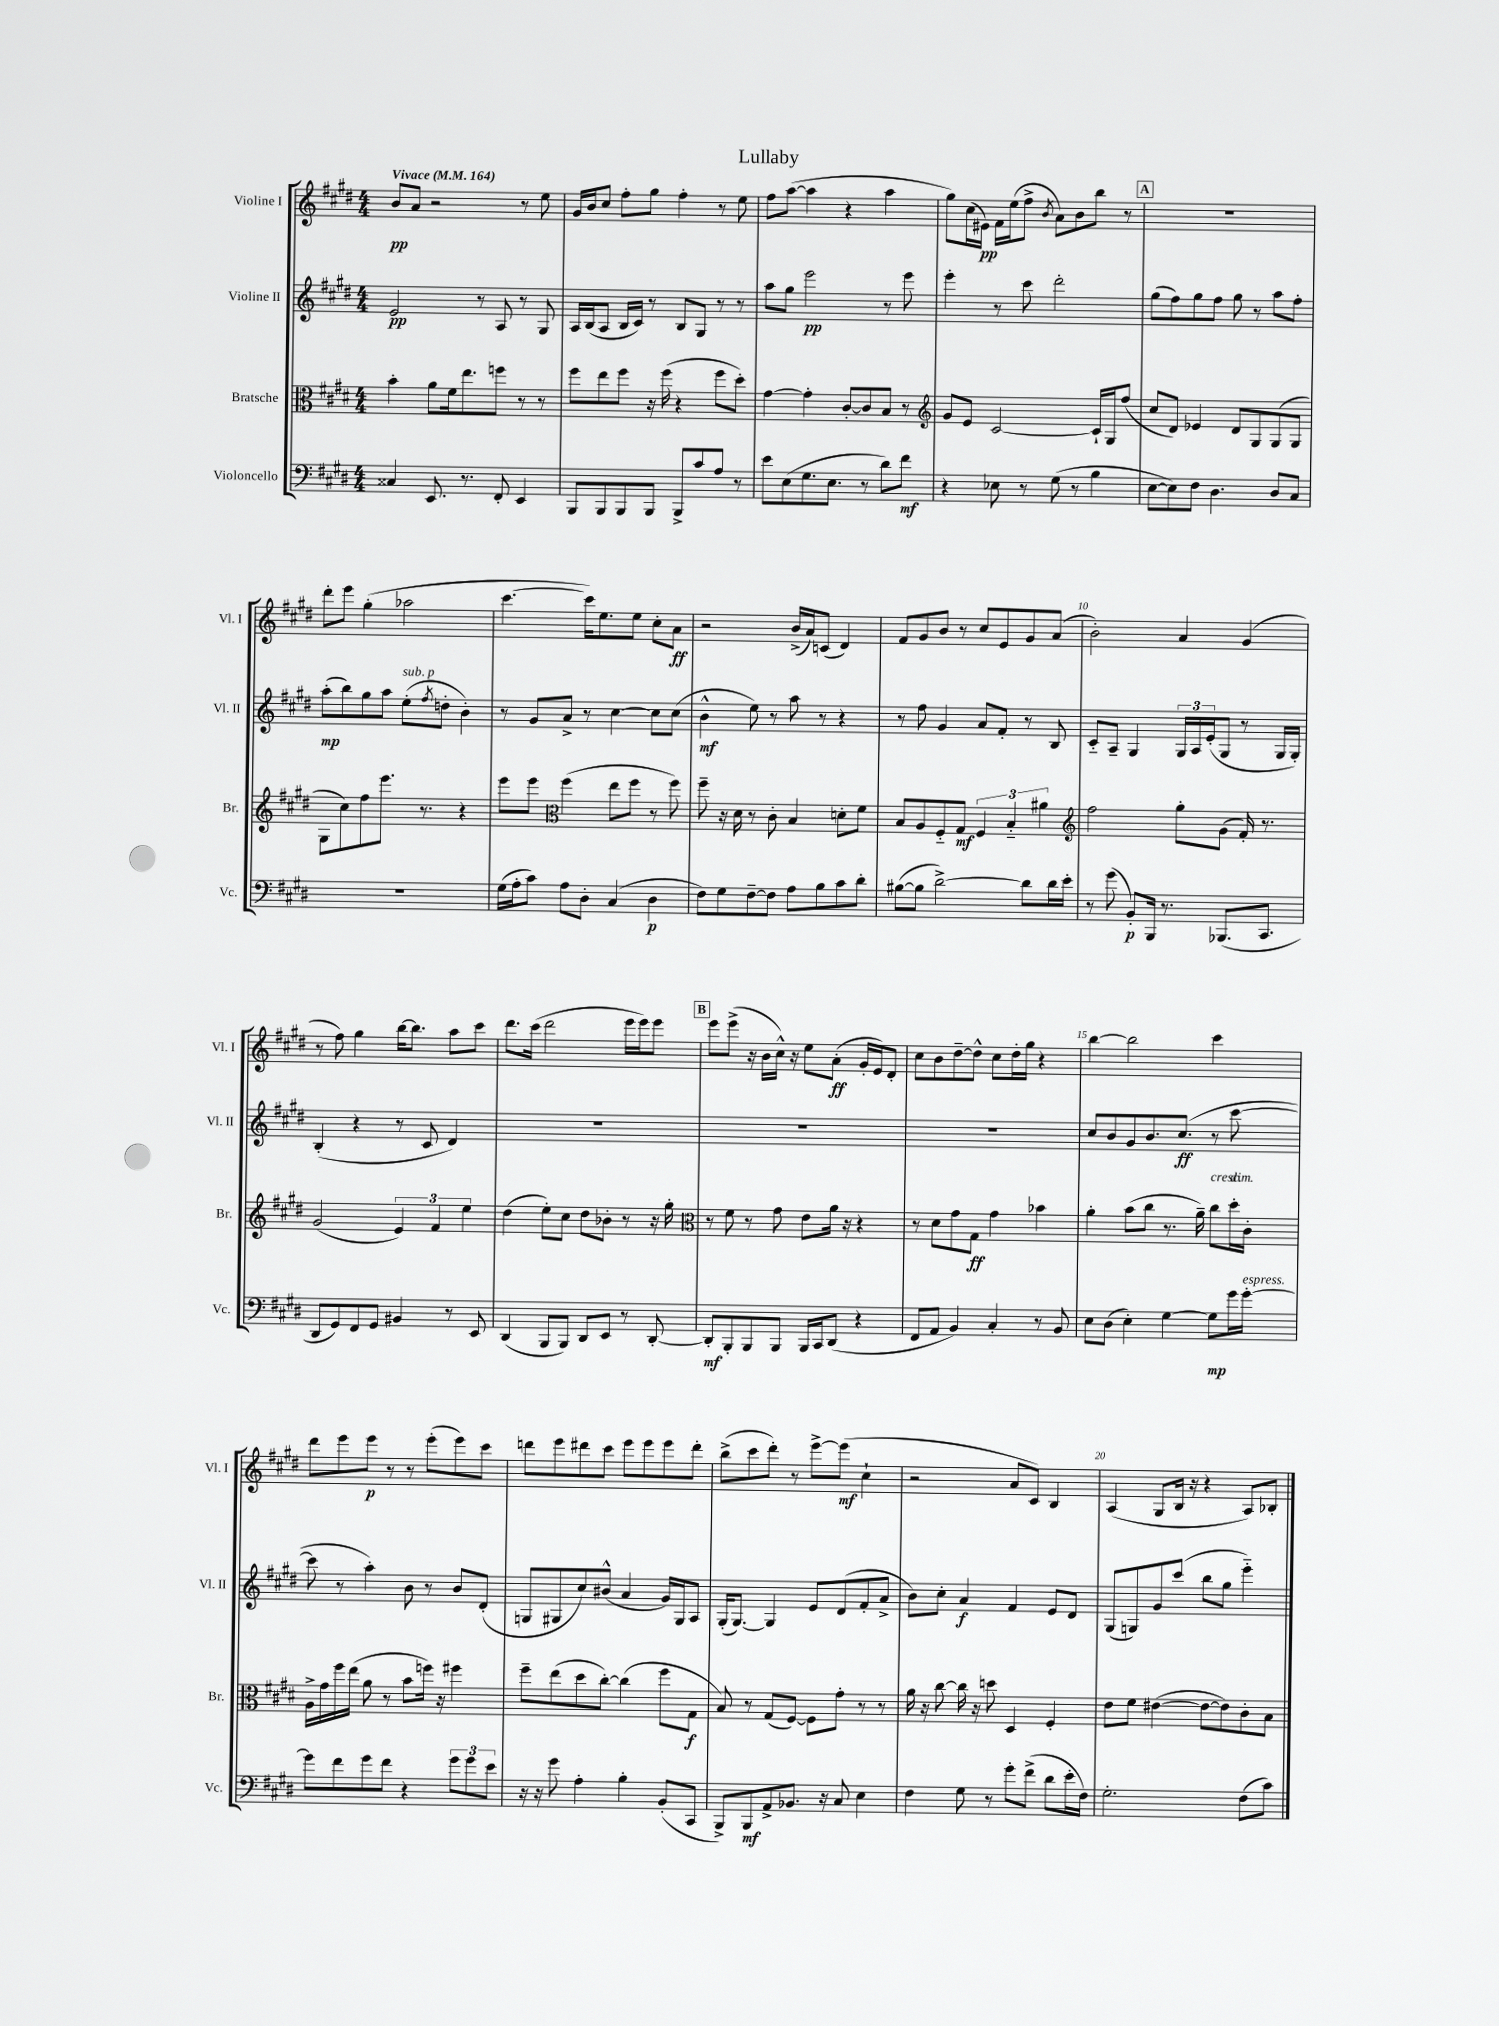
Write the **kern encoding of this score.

**kern	**kern	**kern	**kern
*staff4	*staff3	*staff2	*staff1
*clefF4	*clefC3	*clefG2	*clefG2
*k[f#c#g#d#]	*k[f#c#g#d#]	*k[f#c#g#d#]	*k[f#c#g#d#]
*M4/4	*M4/4	*M4/4	*M4/4
*MM164	*MM164	*MM164	*MM164
4C##/	4b'\	2e/	8b/L
.	.	.	8a/J
8.EE/	8a\L	.	2r
.	16f#\k	.	.
8.r	8.ee\	.	.
.	.	8r	.
8FF#'/	8ff\J	8A/	.
4EE/	8r	8r	8r
.	8r	8G#/	8ee\
=	=	=	=
8BBB/L	8ff#\L	16A/LL	16g#/LL
.	.	(16B/J	16b/J
8BBB/	8ee\	8A/J	8cc#/J
8BBB/	8ff#\J	16B/LL	8ff#'\L
.	.	16c#/JJ)	.
8BBB/J	16r	8r	8gg#\J
.	(16ff#\	.	.
8BBB^/L	4r	8B/L	4ff#'\
8c#/	.	8G#/J	.
8A/J	8ff#\L	8r	8r
8r	8dd#'\J)	8r	8ee\
=	=	=	=
8e\L	[4g#\	8aa\L	8ff#\L
(8E\	.	8gg#\J	([8aa\J
8.G#\	4g#'\]	2eee\	4aa\]
8.E\J	.	.	.
.	[8c#'/L	.	4r
8r	8c#/]	.	.
8d#\L)	8B/J	8r	4aa\
8f#\J	8r	8eee\	.
=	=	=	=
*	*clefG2	*	*
4r	8g#/L	4eee'\	8gg#\L)
.	8e/J	.	(16cc#\L
.	.	.	16e#\JJ)
8E-\	[2c#/	8r	16f#\LL
.	.	.	(16ee\J
8r	.	8ccc#\	8ff#^\J
.	.	.	8qb/
(8G#\	.	2ddd#'\	8a\L)
8r	.	.	8b\
4B\	16c#`/]LL	.	8bb\J
.	16G#/J	.	.
.	(8ff#/J	.	8r
=	=	=	=
[8E\L	8cc#/L	(8gg#\L	1r
8E\])	8d#/J)	8ff#\)	.
8F#\J	4e-/	8gg#\	.
4.D#\	.	8ff#\J	.
.	8d#/L	8gg#\	.
.	8G#/	8r	.
8D#/L	(8G#/	8aa\L	.
8C#/J	8G#/J	8ff#'\J	.
=	=	=	=
1r	8G#\L	(8aa'\L	8ddd#'\L
.	8cc#\)	8bb\)	8eee\J
.	8ff#\	8gg#\	(4gg#'\
.	8.eee\J	8aa\J	.
.	.	(8ee'\L	2aa-\
.	8.r	.	.
.	.	8qff#/	.
.	.	8dd'\J	.
.	4r	4b'\)	.
=	=	=	=
(16G#\LL	8eee\L	8r	[4.ccc#\
16A'\J	.	.	.
8c#\J)	8eee\J	8g#/L	.
*	*clefC3	*	*
8A\L	(4ff#\	8a^/J	.
8D#'\J	.	8r	16ccc#\]LK)
.	.	.	8.ee\
(4C#/	8ee\L	[4cc#\	.
.	8ff#\J	.	8ee\J
4D#\	8r	8cc#\]L	8cc#'\L
.	8ff#\)	(8cc#\J	8a\J
=	=	=	=
8F#\L)	8ff#~\	4b^^\	2r
8G#\	16r	.	.
.	16d#\	.	.
[8F#~\	8r	8ee\)	.
8F#\]J	8c#'\	8r	.
8A\L	4B/	8aa\	(16b^/LL
.	.	.	16a/J)
8B\	.	8r	(8c/J
8c#\	8d'\L	4r	4d#/)
8d#'\J	8f#\J	.	.
=	=	=	=
([8B#\L	8B/L	8r	8f#/L
8B#\]J	8A/	8ff#\	8g#/
[2d#^\)	8F#'~/	4g#/	8b/J
.	8G#/J	.	8r
.	6F#/	8a/L	8cc#/L
.	.	8f#'/J	8e/
.	6B'~/	.	.
8d#\]L	.	8r	8g#/
.	6a#\	.	.
16d#\L	.	8B/	(8a/J
16e'\JJ	.	.	.
=	=	=	=
*	*clefG2	*	*
8r	2ff#\	8c#'~/L	2b'\)
(8g#\	.	8A~/J	.
8BB'/L)	.	4G#/	.
16BBB/Jk	.	.	.
8.r	.	.	.
.	8gg#'\L	24G#/LL	4a/
.	.	24A/	.
.	.	(24e'/J	.
(8.BBB-/L	(8g#\J	8G#/J	.
.	16f#'/)	8r	(4g#/
8.CC#/J	8.r	.	.
.	.	16G#/LL	.
.	.	16G#'/JJ)	.
=	=	=	=
8DD#/L	(2g#/	(4B'/	8r
8GG#/)	.	.	8ff#\)
8FF#/	.	4r	4gg#\
8GG#/J	.	.	.
4BB#/	6e/)	8r	[16bb\LK
.	.	.	8.bb\]J
.	.	8c#/	.
.	6f#/	.	.
8r	.	4d#/)	8aa\L
.	6ee\	.	.
8EE/	.	.	8ccc#\J
=	=	=	=
(4DD#/	(4dd#\	1r	8.ddd#\L
.	.	.	(16ccc#\Jk
8BBB/L	8ee'\L)	.	2ddd#\
8BBB/J)	8cc#\J	.	.
8DD#/L	8dd#\L	.	.
8EE/J	8b-'\J	.	.
8r	8r	.	16eee\LL
.	.	.	16eee\J)
[8DD#'/	16r	.	8eee\J
.	16gg#'\	.	.
=	=	=	=
*	*clefC3	*	*
8DD#'/]L	8r	1r	8eee\L
8BBB'/	8f#\	.	(8eee^\J
8BBB/	8r	.	16r
.	.	.	16b\LL
8BBB/J	8g#\	.	16cc#^^\JJ)
.	.	.	16r
16BBB/LL	8e\L	.	8ee\L
16CC#/J	.	.	.
(8DD#/J	16a\Jk	.	(8a'\J
.	16r	.	.
4r	4r	.	16g#'/LL
.	.	.	16e/J)
.	.	.	8d#'/J
=	=	=	=
8FF#/L	8r	1r	8cc#\L
8AA/J	8d#\L	.	8b\
4BB/)	8g#\	.	[8dd#~\
.	8G#\J	.	8dd#^^\]J
4C#'/	4g#\	.	8cc#\L
.	.	.	16dd#'\L
.	.	.	16gg#\JJ
8r	4b-\	.	4r
8BB/	.	.	.
=	=	=	=
8E\L	4a'\	8cc#/L	[4bb\
(8D#\J	.	8b/	.
4E'\)	(8b\L	8g#/	2bb\]
.	8cc#\J	8.b/	.
[4G#\	8.r	.	.
.	.	(8.cc#/J	.
.	16a~\)	.	.
8G#\]L	8cc#\L	8r	4ccc#\
16g#\L	16dd#'\L	[8ccc#\	.
[16g#'\JJ	16c#'\JJ	.	.
=	=	=	=
8g#\]L	16A^\LL	8ccc#\]	8ddd#\L
.	16g#\	.	.
8f#\	16ff#\	8r	8eee\
.	(16ee\JJ	.	.
8g#\	8a\	4aa'\)	8eee\J
8f#\J	8r	.	8r
4r	8b\L	8b\	8r
.	16ff\Jk)	8r	(8eee'\L
.	16r	.	.
12g#\L	4ff#\	8b/L	8eee\)
12g#\	.	.	.
.	.	(8d#'/J	8ccc#\J
12e\J	.	.	.
=	=	=	=
16r	8ff#~\L	8G/L	8ddd\L
16r	.	.	.
8g#\	(8ee\	8G#/	8eee\
4A'\	8dd#\	8cc#/)	8ddd#\
.	[8cc#'\J)	(8b#^^/J	8ccc#\J
4B'\	(4cc#\]	4a/	8eee\L
.	.	.	8eee\
(8BB'/L	8ff#\L	16g#/LL)	8eee\
.	.	16G#/J	.
8CC#/J	8G#\J	8A/J	8ddd#'\J
=	=	=	=
8BBB^/L)	8B/)	(16G#'/LK	(8bb^\L
.	.	[8.G#/J)	.
8BBB/	8r	.	8ccc#\
8AA^/	(8G#/L	4G#/]	8ddd#'\J)
8.BB-/J	[8F#/J)	.	8r
.	8F#\]L	8e/L	[8eee^\L
16r	.	.	.
8C#/	8g#'\J	(8d#/	(8eee\]J
4E\	8r	8f#'/	4cc#`\
.	8r	8a^/J	.
=	=	=	=
4F#\	16a\	8b\L)	2r
.	16r	.	.
.	[8cc#\	8cc#'\J	.
8G#\	16cc#\]	4a/	.
.	16r	.	.
8r	8dd\	.	.
8g#'\L	4D#/	4f#/	8a/L
(8f#^\J	.	.	8c#/J)
8d#\L	4F#'/	8e/L	4B/
16e'\L	.	8d#/J	.
16F#\JJ)	.	.	.
=	=	=	=
2.G#'\	8e\L	(8G#/L	(4A/
.	8f#\J	8G/)	.
.	([4e#\	8g#/	8G#/L
.	.	(8ccc#/J	16B/Jk
.	.	.	16r
.	8e#\_L	8bb\L	4r
.	8e#\])	8gg#\J	.
(8F#\L	8c#'\	4eee'~\)	8A/L)
8c#\J)	8B\J	.	8B-'/J
==	==	==	==
*-	*-	*-	*-
